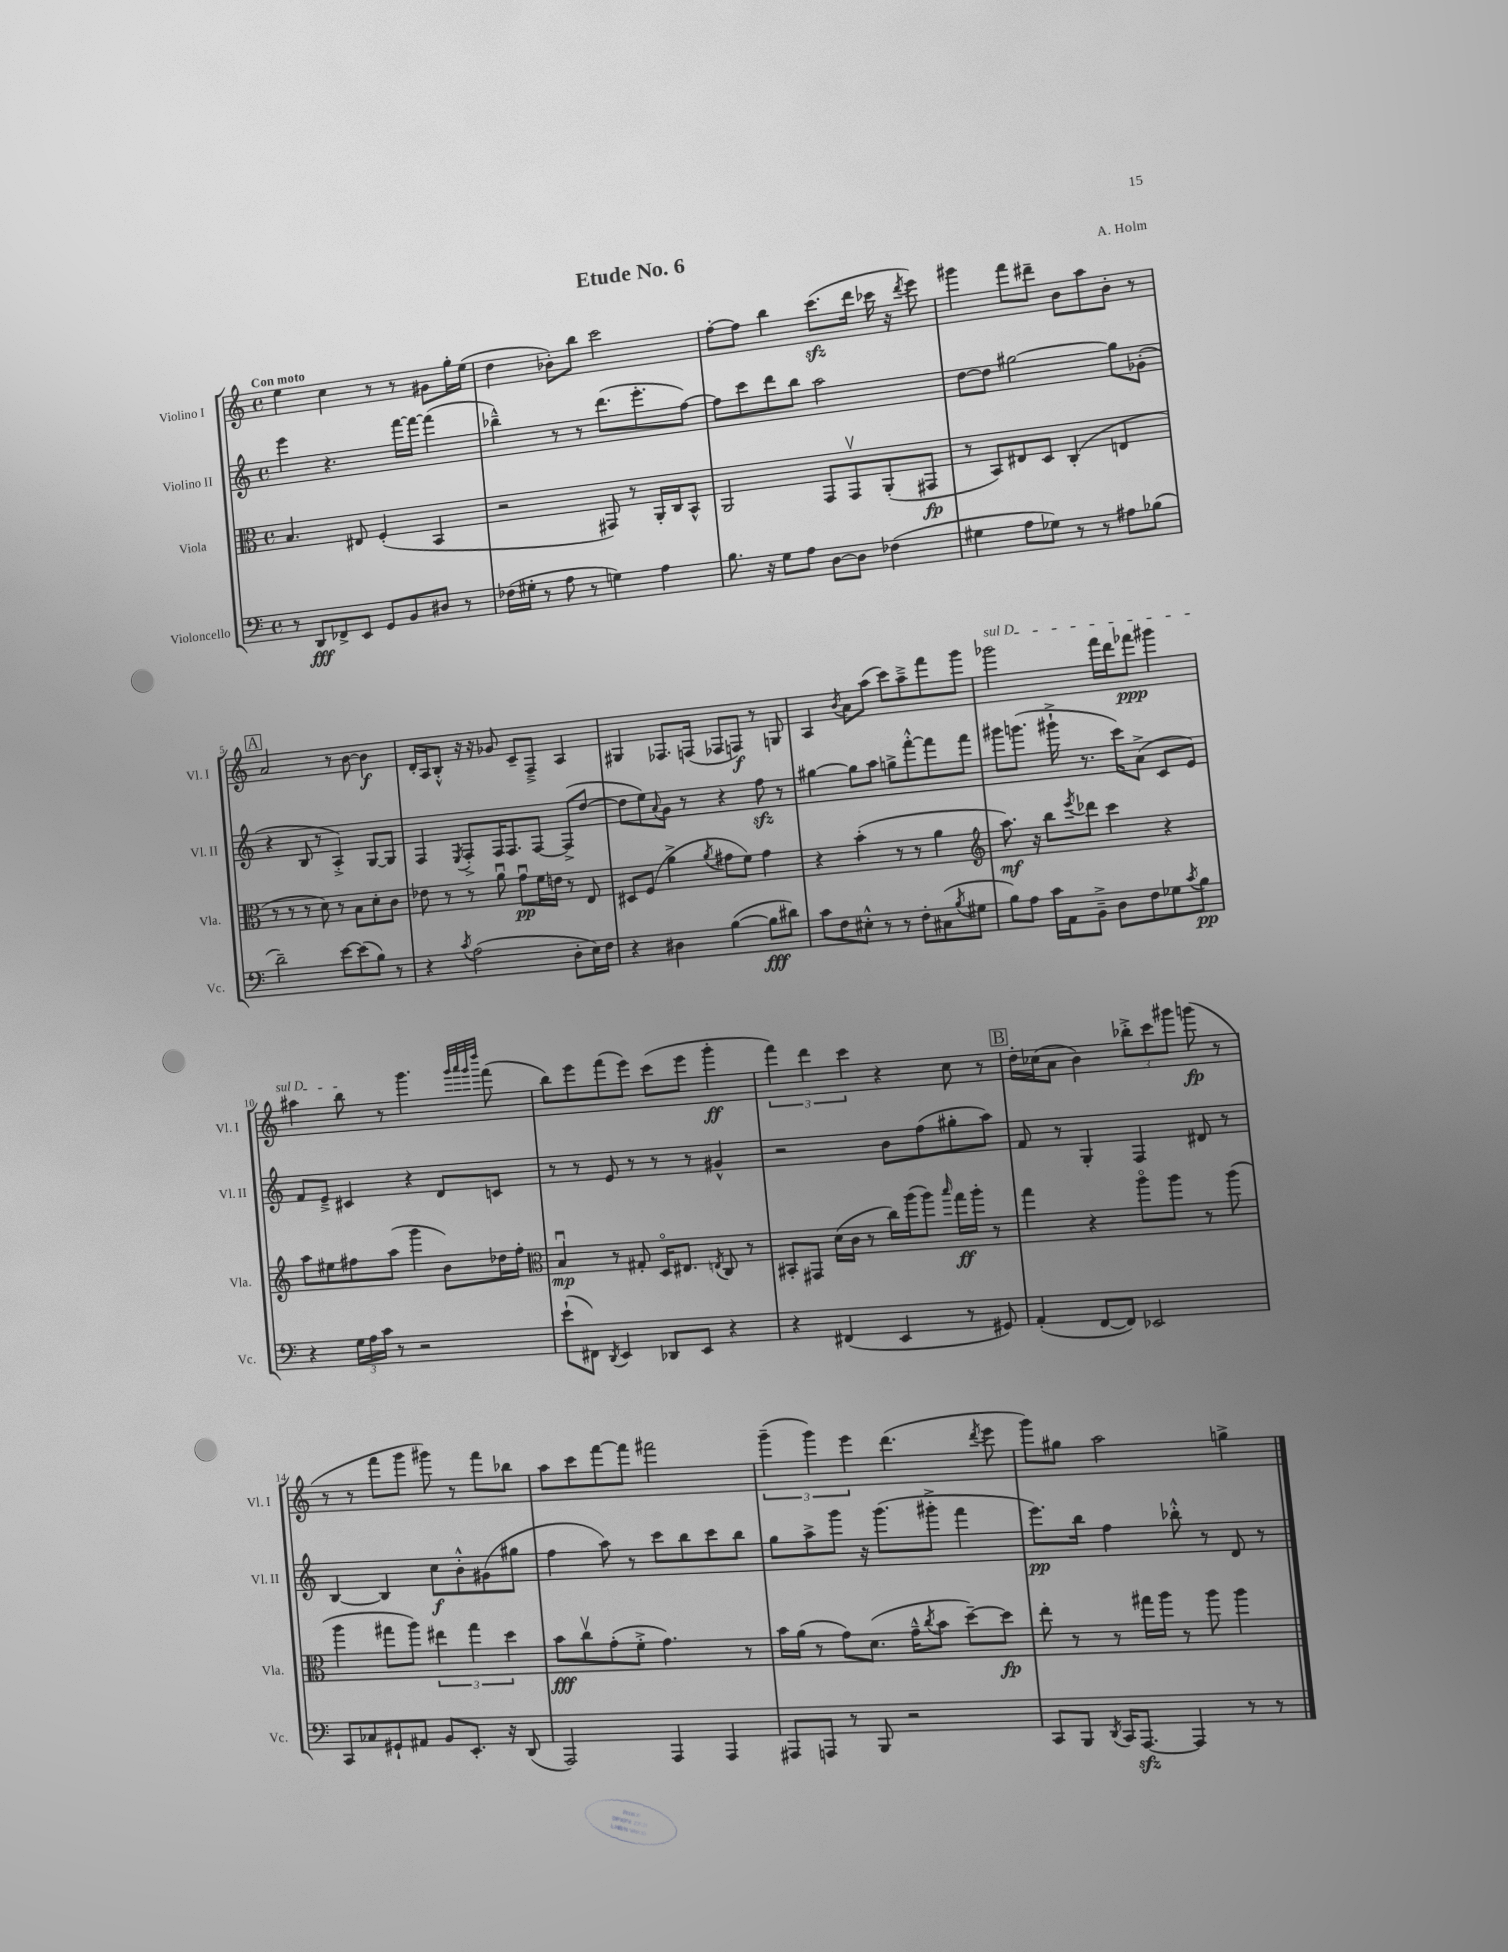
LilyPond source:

\header { title = "Etude No. 6" composer = "A. Holm" }
<<
\new StaffGroup <<
\new Staff = "s0" \with { instrumentName = "Violino I" shortInstrumentName = "Vl. I" } {
    \clef treble \key c \major \defaultTimeSignature \time 4/4 \tempo "Con moto"
    e''4 c''4 r8 r8 gis'8 g''16-. e''16( |
    d''4 bes'8-.) b''8 c'''2 |
    f''8~-. f''8 b''4 c'''8.\sfz( d'''16 ces'''16 r16 \acciaccatura { d'''8 } e'''8) |
    gis'''4 f'''8 dis'''8-- b'8 a''8 b'8-. r8 |
    \mark \markup { \box "A" } a'2 r8 b'8~ b'4\f |
    d'16-. a16 b8-.-^ r16 r16 ges'8 c'8-- f8---> a4 |
    gis4 fes8. f16( fes8 f8\f) r8 g8 |
    a4 \acciaccatura { b'8 } a'8 a''8( c'''8) a''8---> f'''8 g'''8 |
    \once \override TextSpanner.bound-details.left.text = \markup { \italic "sul D" } ges'''2\startTextSpan f'''16 d'''16 fes'''8\ppp gis'''4 |
    ais''4 b''8\stopTextSpan r8 g'''4. \grace { g'''32 a'''32 g'''32 d''''32 } f'''8( |
    b''8) e'''8 f'''8( e'''8) c'''8( e'''8 g'''4-.\ff |
    \tuplet 3/2 { f'''4) d'''4 c'''4 } r4 c''8 r8 |
    \mark \markup { \box "B" } d''16-. ces''16( a'8 b'4) \tuplet 3/2 { bes''8-.-> c'''8 gis'''8 } g'''8\fp( r8 |
    r8 r8 f'''8 g'''8 gis'''8) r8 f'''8 bes''8 |
    a''8 c'''8 f'''8~ f'''8 fis'''2 |
    \tuplet 3/2 { g'''4--( g'''4) e'''4 } d'''4.( \acciaccatura { d'''8 } e'''8 |
    g'''8) gis''8 a''2 g''4-> \bar "|." |
}
\new Staff = "s1" \with { instrumentName = "Violino II" shortInstrumentName = "Vl. II" } {
    \clef treble \key c \major \defaultTimeSignature \time 4/4
    e'''4 r4. f'''16~ f'''16~ f'''4( |
    bes''4---^) r8 r8 d'''8.( e'''8.-. f''8~) |
    f''8 c'''8 d'''8 b''8 a''2 |
    d''8~ d''8 gis''2~ gis''8 ges'8-.( |
    \mark \markup { \box "A" } r4 b8 r8 a4-.->) g8~ g8 |
    f4 \acciaccatura { e8 } f8-.-> f16 f8. f8~ f8->( d''8~ |
    d''8 e''8) \appoggiatura { a'8 } g'8 r8 r4 f''8\sfz r8 |
    gis''4~ gis''8 a''8 g''8-> f'''8~-.-^ f'''8 f'''8 |
    gis'''8 g'''8.( gis'''16-!-> r8. c'''16) a'8->( c'8 e'8) |
    f'8 e'8---> cis'4 r4 d'8 c'8 |
    r8 r8 e'8 r8 r8 r8 gis'4-^ |
    r2 b'8 f''8( gis''8-. a''8) |
    \mark \markup { \box "B" } f'8 r8 g4-. f4 dis'8 r8 |
    b4~ b4 c''8\f b'8-.-^ gis'8( gis''8 |
    f''4 a''8) r8 c'''8 b''8 c'''8 b''8 |
    g''8 a''8-> g'''8 r16 g'''8.( gis'''8-.-> f'''4 |
    e'''8.\pp) b''16 f''4 bes''8-.-^ r8 d'8 r8 \bar "|." |
}
\new Staff = "s2" \with { instrumentName = "Viola" shortInstrumentName = "Vla." } {
    \clef alto \key c \major \defaultTimeSignature \time 4/4
    b4. eis8 f4-.( b,4 |
    r2 gis,8) r8 a,16-. c16 b,8-^ |
    a,2 g,8 g,8\upbow a,8-.( gis,8\fp |
    r8 b,8) eis8 d8 c4-.( e4 |
    \mark \markup { \box "A" } r8 r8 r8 d'8) r8 b8 d'8-. c'8 |
    ees'8 r8 r8 a'8\downbow g'8\downbow\pp f'16 e'16 r8 e8 |
    dis8 f8( a'4-> \acciaccatura { a'8 } gis'8 f'8) gis'4 |
    r4 b'4-.( r8 r8 a'4 |
    \clef treble a''8.\mf) r16 b''8 \acciaccatura { e'''8 } des'''8 c'''4 r4 |
    a''8 eis''8 fis''8 a''8( g'''4 b'8) des''16 fis''16-. |
    \clef alto b4\downbow\mp r8 gis8-. d16\flageolet eis8. \acciaccatura { e8 } c8 r8 |
    bis,8-. gis,8 d'16( c'16 r8 c''16) a''16( a''8) \grace { b''16 } g''16\ff a''16-. r8 |
    \mark \markup { \box "B" } g''4 r4 a''8\flageolet a''8 r8 a''8( |
    a''4 gis''8 a''8) \tuplet 3/2 { eis''4 gis''4 d''4 } |
    b'8\fff c''8\upbow g'8-.( f'8-.-> g'4.) r8 |
    b'16 a'16( r8 g'8) d'8.( g'16---^ \acciaccatura { c''8 } b'8 d''8~--) d''8\fp |
    e''8-. r8 r8 gis''16 a''16 r8 a''8 a''4 \bar "|." |
}
\new Staff = "s3" \with { instrumentName = "Violoncello" shortInstrumentName = "Vc." } {
    \clef bass \key c \major \defaultTimeSignature \time 4/4
    r8 d,8\fff fes,8-> e,8 g,8 b,8 dis8 r8 |
    fes16( gis16-. r8 a8 r8 g4) a4 |
    b8. r16 g8 a8 d8~ d8 fes4( |
    gis4 a8 ges8) r8 r8 ais8 bes8( |
    \mark \markup { \box "A" } d'2--) e'8~ e'8( b8) r8 |
    r4 \acciaccatura { c'8 } a2( d8-. e16) f16 |
    r4 dis4 b4~( b8\fff dis'8) |
    c'8 f8 eis8-.-^ r8 r8 f8-. cis8( \acciaccatura { b8 } gis8 |
    b8) a8 c'16 a,16 b,8---> d8 f8 ges8 \acciaccatura { c'8 } b8\pp |
    r4 \tuplet 3/2 { g16 a16 c'16 } r8 r2 |
    e'8-!( fis,8) \acciaccatura { d,8 } e,4 des,8 e,8 r4 |
    r4 fis,4( e,4 r8 gis,8) |
    \mark \markup { \box "B" } a,4-.( f,8~ f,8) ees,2 |
    c,8 ces8 gis,8-! ais,8 b,8 e,8.-. r16 d,8( |
    a,,2) a,,4 a,,4 |
    ais,,8 a,,8 r8 b,,8 r2 |
    c,8 b,,8 \acciaccatura { d,8 } c,16 a,,8.~\sfz a,,4 r8 r8 \bar "|." |
}
>>
>>
